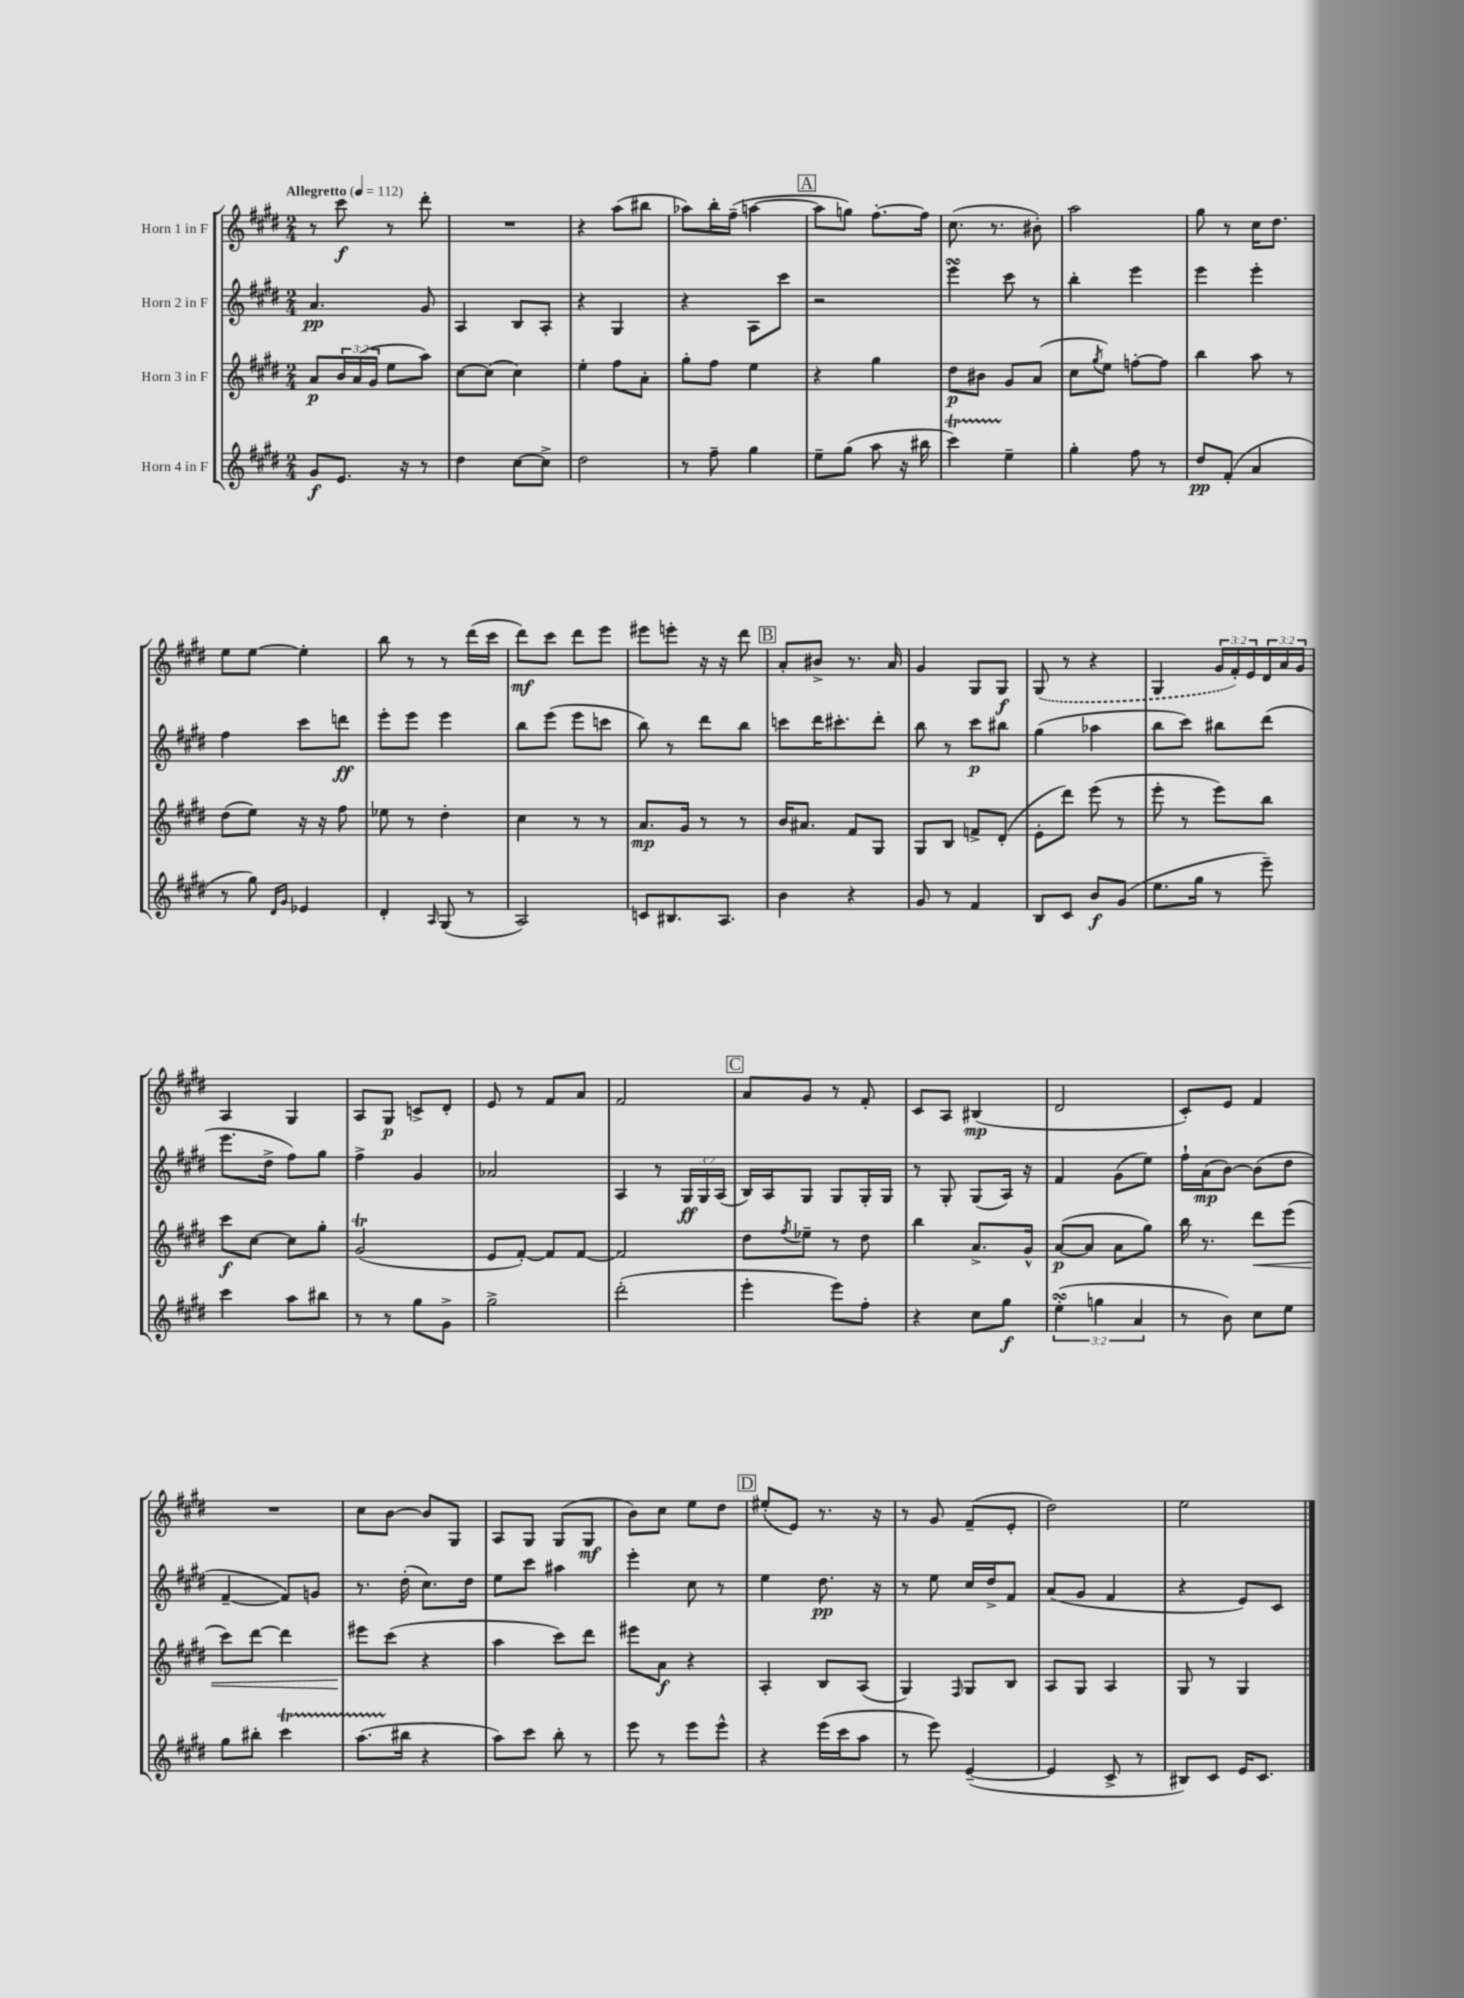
<<
\new StaffGroup <<
\new Staff = "s0" \with { instrumentName = "Horn 1 in F" } {
    \clef treble \key e \major \numericTimeSignature \time 2/4 \override Staff.TupletNumber.text = #tuplet-number::calc-fraction-text \tempo "Allegretto" 4 = 112
    r8 cis'''8\f r8 dis'''8-. |
    R2 |
    r4 a''8( bis''8 |
    aes''8) b''16-. fis''16--( a''4~ |
    \mark \markup { \box "A" } a''8 g''8) fis''8.~-. fis''16 |
    cis''8.( r8. bis'8-.) |
    a''2 |
    gis''8 r8 cis''16 dis''8. |
    e''8 e''8~ e''4-. |
    b''8 r8 r8 dis'''16( cis'''16 |
    dis'''8\mf) cis'''8 dis'''8 e'''8 |
    eis'''8 e'''8-. r16 r16 dis'''8 |
    \mark \markup { \box "B" } a'8-. bis'8-> r8. a'16 |
    gis'4 gis8 gis8\f |
    \once \slurDashed gis8( r8 r4 |
    gis4 \tuplet 3/2 { gis'16 fis'16-.) e'16 } \tuplet 3/2 { dis'16 a'16 gis'16 } |
    a4 gis4 |
    a8 gis8\p c'8-> dis'8-. |
    e'8 r8 fis'8 a'8 |
    fis'2 |
    \mark \markup { \box "C" } a'8 gis'8 r8 fis'8-. |
    cis'8 a8 bis4\mp( |
    dis'2 |
    cis'8-.) e'8 fis'4 |
    R2 |
    cis''8 b'8~ b'8 gis8 |
    a8 gis8 gis8( gis8\mf |
    b'8) cis''8 e''8 dis''8 |
    \mark \markup { \box "D" } eis''8-.( e'8) r8. r16 |
    r8 gis'8 fis'8--( e'8-. |
    dis''2) |
    e''2 \bar "|." |
}
\new Staff = "s1" \with { instrumentName = "Horn 2 in F" } {
    \clef treble \key e \major \numericTimeSignature \time 2/4 \override Staff.TupletNumber.text = #tuplet-number::calc-fraction-text
    a'4.\pp gis'8 |
    a4 b8 a8-. |
    r4 gis4 |
    r4 a8 cis'''8 |
    \mark \markup { \box "A" } r2 |
    e'''4\turn cis'''8 r8 |
    b''4-. e'''4 |
    e'''4 e'''4-. |
    fis''4 cis'''8 d'''8\ff |
    e'''8-. e'''8 e'''4 |
    b''8 e'''8( e'''8 c'''8 |
    b''8) r8 dis'''8 b''8 |
    \mark \markup { \box "B" } c'''8 dis'''16 cis'''8.-. dis'''8-. |
    b''8 r8 cis'''8\p bis''8 |
    gis''4( aes''4 |
    b''8 cis'''8) bis''8 dis'''8( |
    e'''8. dis''16-> fis''8) gis''8 |
    fis''4-> gis'4 |
    aes'2 |
    a4 r8 \tuplet 3/2 { gis16\ff gis16 a16( } |
    \mark \markup { \box "C" } b16) a16 gis8 gis8 gis16-. gis16 |
    r8 gis8-. gis8( a16) r16 |
    fis'4 gis'8( e''8) |
    fis''16-! a'16\mp( b'8~) b'8( dis''8 |
    fis'4~-- fis'8) g'8 |
    r8. dis''16-.( cis''8.) dis''16 |
    e''8 cis'''8 ais''4 |
    e'''4-. cis''8 r8 |
    \mark \markup { \box "D" } e''4 dis''8.\pp r16 |
    r8 e''8 cis''16 dis''16-> fis'8 |
    a'8( gis'8 fis'4 |
    r4 e'8) cis'8 \bar "|." |
}
\new Staff = "s2" \with { instrumentName = "Horn 3 in F" } {
    \clef treble \key e \major \numericTimeSignature \time 2/4 \override Staff.TupletNumber.text = #tuplet-number::calc-fraction-text
    a'8\p \tuplet 3/2 { b'16 a'16( gis'16 } e''8 a''8) |
    cis''8~ cis''8( cis''4) |
    e''4-. fis''8 a'8-. |
    gis''8-. fis''8 e''4 |
    \mark \markup { \box "A" } r4 gis''4 |
    dis''8\p bis'8 gis'8 a'8( |
    cis''8 \acciaccatura { gis''8 } e''8) f''8~-. f''8 |
    b''4 a''8 r8 |
    dis''8( e''8) r16 r16 fis''8 |
    ees''8 r8 dis''4-. |
    cis''4 r8 r8 |
    a'8.\mp gis'16 r8 r8 |
    \mark \markup { \box "B" } b'16 ais'8. fis'8 gis8 |
    gis8 b8 f'8-> dis'8-.( |
    e'8-. dis'''8) e'''8( r8 |
    e'''8-. r8 e'''8) b''8 |
    cis'''8\f cis''8~ cis''8 gis''8-. |
    gis'2\trill( |
    e'8 fis'8~-.) fis'8 fis'8~ |
    fis'2 |
    \mark \markup { \box "C" } dis''8 \acciaccatura { fis''8 } ees''8-- r8 dis''8 |
    b''4 a'8.-> gis'16-^ |
    a'8~\p( a'8 a'8 gis''8) |
    b''16 r8. dis'''8\< e'''8( |
    cis'''8) dis'''8~ dis'''4 |
    eis'''8\! cis'''8( r4 |
    a''4 cis'''8) dis'''8 |
    eis'''8 a'8\f r4 |
    \mark \markup { \box "D" } a4-. b8 a8( |
    gis4) \grace { fis16 } gis8 b8 |
    a8 gis8 a4 |
    gis8 r8 gis4 \bar "|." |
}
\new Staff = "s3" \with { instrumentName = "Horn 4 in F" } {
    \clef treble \key e \major \numericTimeSignature \time 2/4 \override Staff.TupletNumber.text = #tuplet-number::calc-fraction-text
    gis'8\f e'8. r16 r8 |
    dis''4 cis''8~ cis''8-> |
    dis''2 |
    r8 fis''8-- gis''4 |
    \mark \markup { \box "A" } e''8-- gis''8( a''8 r16 bis''16 |
    cis'''4\startTrillSpan) e''4--\stopTrillSpan |
    gis''4-. fis''8 r8 |
    dis''8\pp fis'8-.( a'4 |
    r8 gis''8) \grace { dis'16 gis'16 } ees'4 |
    dis'4-. \grace { a16 } gis8( r8 |
    a2) |
    c'8 bis8. a8. |
    \mark \markup { \box "B" } b'4 r4 |
    gis'8 r8 fis'4 |
    b8 cis'8 b'8\f gis'8( |
    e''8. gis''16 r8 e'''8--) |
    cis'''4 a''8 bis''8 |
    r8 r8 gis''8 gis'8-> |
    gis''2-> |
    dis'''2-.( |
    \mark \markup { \box "C" } e'''4-. e'''8) fis''8-. |
    r4 cis''8 gis''8\f |
    \tuplet 3/2 { e''4-.\turn( g''4 a'4 } |
    r8 b'8) cis''8 e''8 |
    gis''8 bis''8-. cis'''4\startTrillSpan |
    a''8.( bis''16\stopTrillSpan r4 |
    a''8) cis'''8 b''8-. r8 |
    e'''8 r8 e'''8 e'''8-^ |
    \mark \markup { \box "D" } r4 e'''16( cis'''16 a''8 |
    r8 e'''8) e'4~--( |
    e'4 cis'8-> r8 |
    bis8) cis'8 e'16 cis'8. \bar "|." |
}
>>
>>
\layout { \context { \Score \remove "Bar_number_engraver" } }
